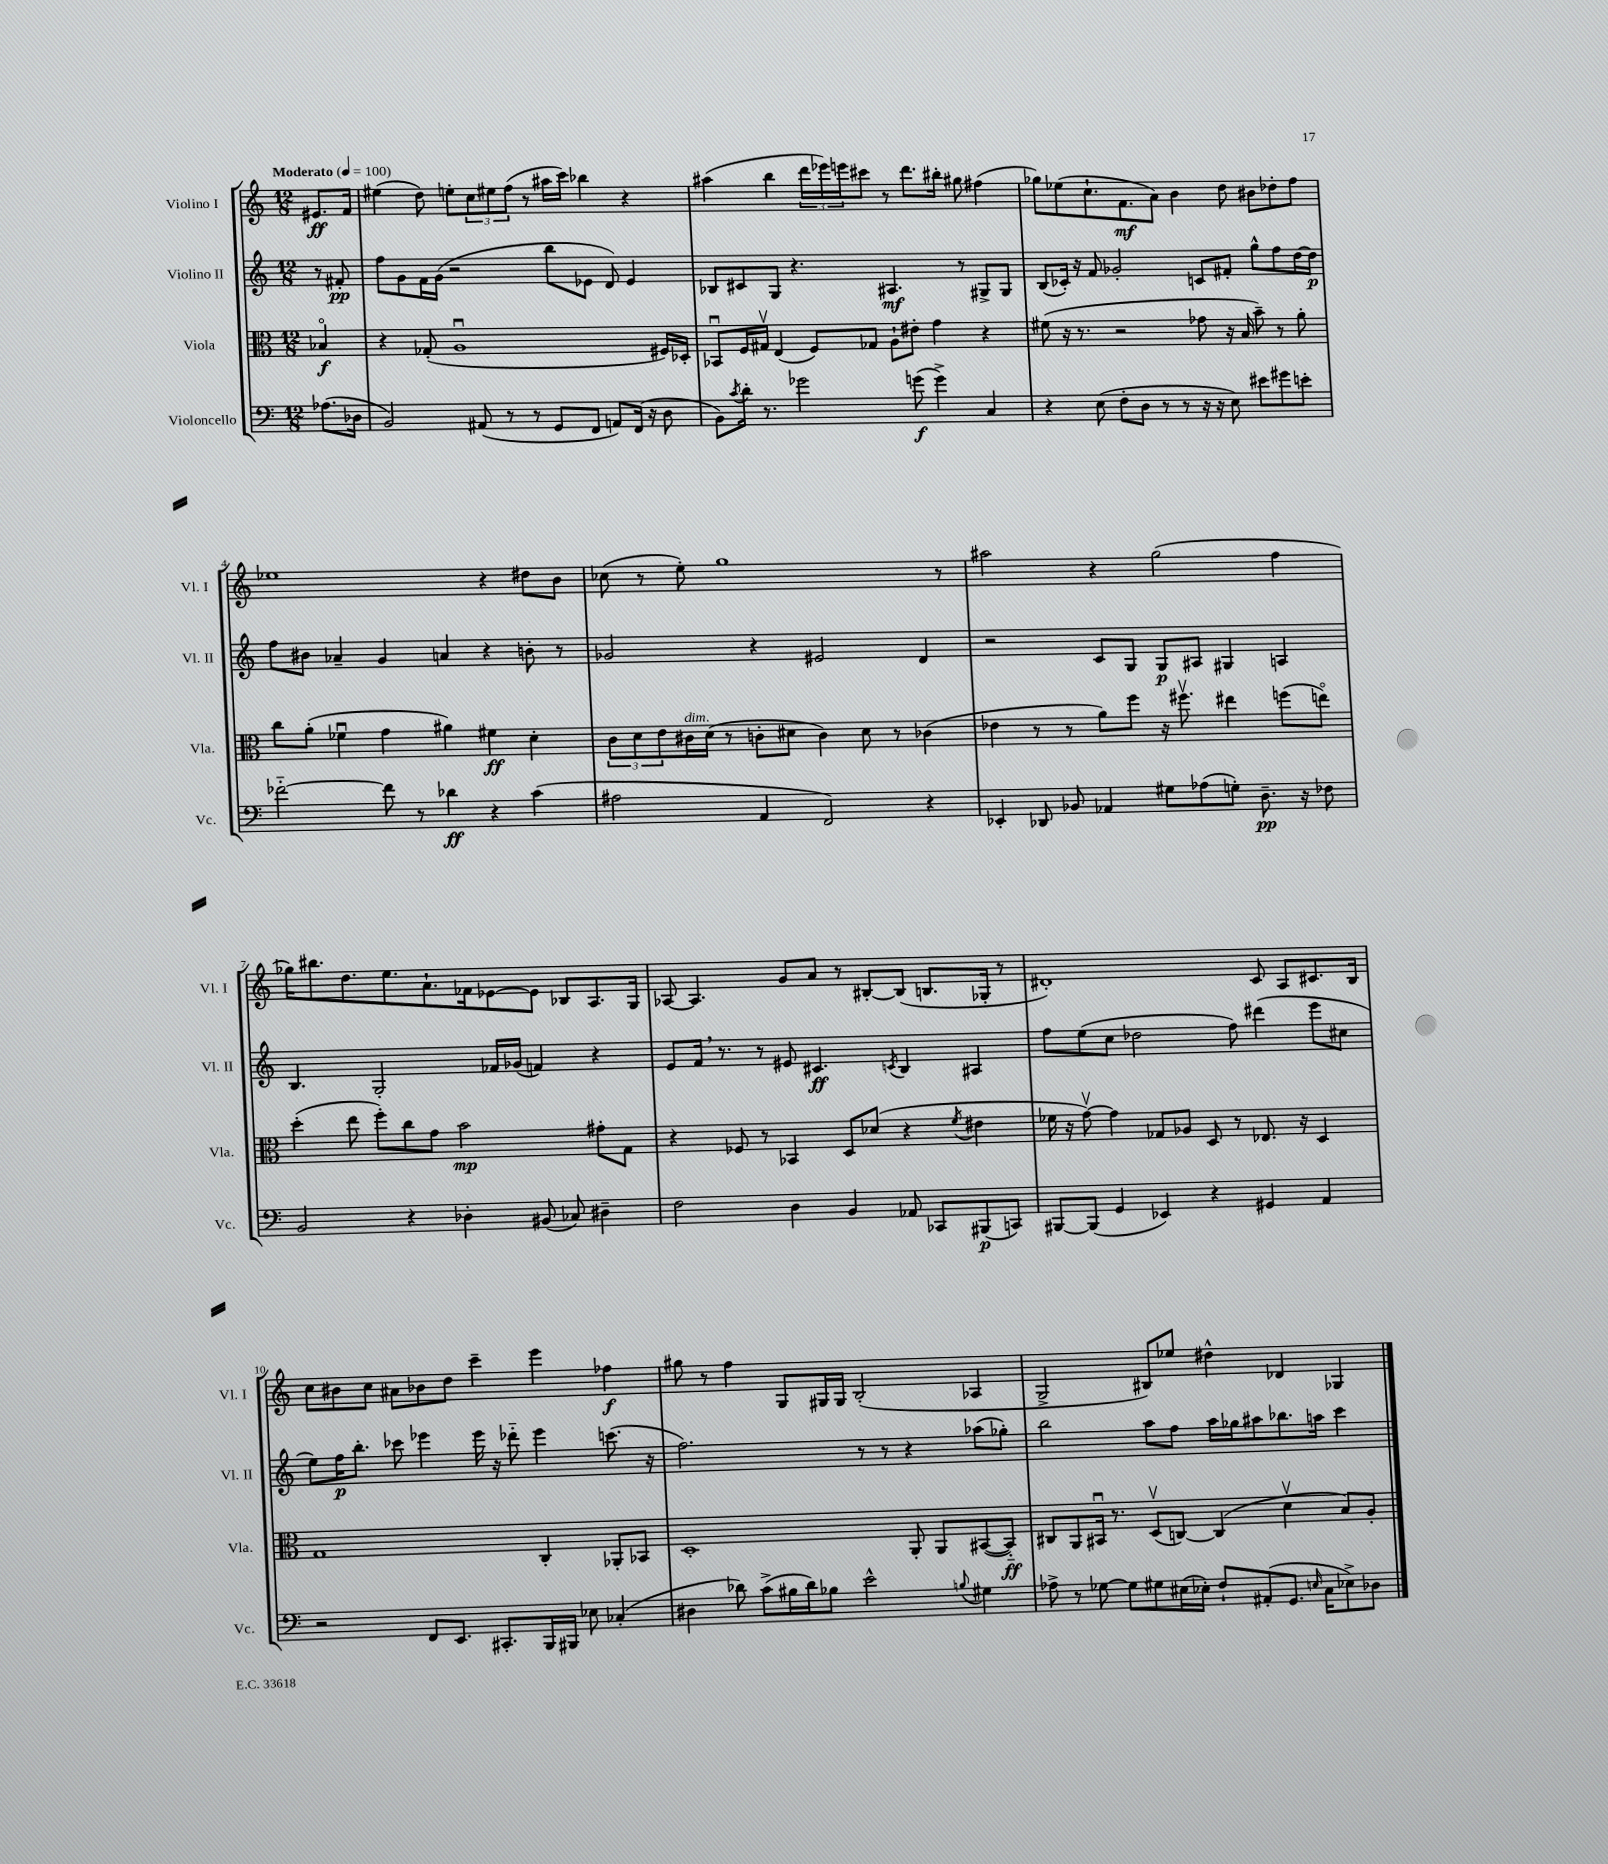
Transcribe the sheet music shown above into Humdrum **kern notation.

**kern	**kern	**kern	**kern
*staff4	*staff3	*staff2	*staff1
*clefF4	*clefC3	*clefG2	*clefG2
*k[]	*k[]	*k[]	*k[]
*M12/8	*M12/8	*M12/8	*M12/8
*MM100	*MM100	*MM100	*MM100
(8.A-\L	4B-o/	8r	8.e#/L
.	.	8f#'/	.
16D-\Jk	.	.	16f/Jk
=	=	=	=
2BB/)	4r	8ff\L	(4ee#\
.	.	8g\	.
.	(8G-'/	16f\L	8dd\)
.	.	(16g\JJ	.
.	1Au	2r	8ee'\L
(8AA#/	.	.	12cc\
.	.	.	12ee#\
8r	.	.	.
.	.	.	(12ff\J
8r	.	.	8r
8GG/L	.	8bb\L	16aa#\LL
.	.	.	16ccc\JJ)
8FF/J	.	8e-\J	4bb-\
8AA/L)	.	8d/)	.
(16FF/Jk	.	4e-/	4r
16r	.	.	.
8D\	16F#/LL)	.	.
.	16D-'/JJ	.	.
=	=	=	=
8BB\L)	8BB-u/L	8B-/L	(4aa#\
8qc/	.	.	.
16d'\Jk	16F/L	8c#/	.
8.r	16G#v/JJ	.	.
.	(4E/	8G/J	4bb\
2g-\	.	4.r	.
.	8F/L)	.	24ddd\LL
.	.	.	24eee-\)
.	.	.	24eee\J
.	8G-/J	.	8ccc#\J
.	8A`\L	4.A#/	8r
(8g\	8e#'\J	.	8.ddd\L
4g^\)	4g\	.	.
.	.	.	16bb#'\Jk
.	.	8r	8gg#\
4C/	4r	8G#^/L	(4ff#\
.	.	8G#/J	.
=	=	=	=
4r	(8f#\	(8B/L	8gg-\L)
.	16r	16c-'/Jk)	(8ee-\
.	8.r	16r	.
(8E\	.	8f/	8.cc`\
8F'\L	2r	2g-'/	.
.	.	.	8.f\
8D\J	.	.	.
8r	.	.	8a\J)
8r	.	.	4b\
16r	8g-\	8c/L	.
16r	.	.	.
8E\)	16r	8f#'/J	8dd\
.	16B/	.	.
8e#\L	8b~\)	8gg^^\L	8b#\L
8g#\	8r	8ff\	8dd-'\
8e'\J	8a'\	[16dd\L	8ff\J
.	.	16dd\]JJ	.
=	=	=	=
[2f-'~\	8cc\L	8ff\L	1ee-
.	(8a'\J	8b#\J	.
.	4f-u\	4a-~/	.
8f-\]	4g\	4g/	.
8r	.	.	.
4d-\	4a#\)	4a/	.
4r	4f#\	4r	4r
(4c\	4d'\	8b'\	8dd#\L
.	.	8r	8b\J
=	=	=	=
2A#\	12c\L	2g-/	(8cc-\
.	12d\	.	.
.	.	.	8r
.	12e\	.	.
.	16c#\L	.	8ee'\)
.	(16d\JJ	.	.
.	8r	.	1gg
4AA/	8c'\L	4r	.
.	8d#\J	.	.
2FF/)	4c\)	2e#/	.
.	8d#\	.	.
.	8r	.	.
4r	(4c-\	4d/	.
.	.	.	8r
=	=	=	=
4EE-'/	4e-\	2r	2aa#\
8DD-/	8r	.	.
8BB-/	8r	.	.
4AA-/	8a\L)	8c/L	4r
.	8ff\J	8G/J	.
8G#\L	16r	8G/L	(2gg\
.	8.ff#v\	.	.
(8A-\	.	8A#/J	.
8G'\J)	4ee#\	4G#/	.
8.D~\	.	.	.
.	(8ff\L	4A/	4ff\
16r	.	.	.
8F-\	8eeo\J)	.	.
=	=	=	=
2BB/	(4dd'\	4.B/	16gg-\LK)
.	.	.	8.bb#\
.	8ee\	.	8.dd\
.	8ff'\L)	2G'/	.
.	.	.	8.ee\
4r	8cc\	.	.
.	8g\J	.	8.a`\
4D-'\	2b\	.	.
.	.	.	16f-\k
.	.	16f-/LL	[8e-\
.	.	(16g-/JJ	.
(8BB#/	.	4f/)	8e-\]J
8C-/)	.	.	8B-/L
4D#~\	8g#'\L	4r	8.A/
.	8G\J	.	.
.	.	.	16G/Jk
=	=	=	=
2F\	4r	8e/L	[8A-/
.	.	16f/Jk	4.A-/]
.	.	8.r	.
.	8F-/	.	.
.	8r	8r	.
4D\	4BB-/	8e#/	8g/L
.	.	4.c#/	8a/J
4BB/	8D/L	.	8r
.	(8d-/J	.	[8B#'/L
.	.	8qc/	.
8AA-/	4r	4B/	(8B#/]J
8CC-/L	.	.	8.B/L
.	8qf/	.	.
(8BBB#/	4e#\	4A#/	.
.	.	.	16G-'/Jk
8CC/J)	.	.	8r
=	=	=	=
[8BBB#/L	16f-\	8ff\L	1d#')
.	16r	.	.
(8BBB#/]J	[8gv\)	(8ee\	.
4GG/	4g\]	8cc\J	.
.	.	2dd-\	.
4EE-/)	8G-/L	.	.
.	8A-/J	.	.
4r	8D/	.	.
.	8r	8ff\)	.
4GG#/	8.E-/	(4ddd#\	8c/
.	.	.	8A/L
.	16r	.	.
4AA/	4D/	8eee\L	8.c#/
.	.	8cc#\J	.
.	.	.	16B/Jk
=	=	=	=
2r	1G	8ee\L)	8cc\L
.	.	16ff\K	8b#\
.	.	8.bb'\J	.
.	.	.	8cc\J
.	.	8ccc-\	8a#\L
8FF/L	.	4eee-\	8b-\
8.EE/J	.	.	8dd\J
.	.	16eee-\	4ccc~\
8.CC#'/L	.	16r	.
.	.	8ddd-'~\	.
16BBB/L	4C'/	4eee-\	4eee\
16BBB#/JJ	.	.	.
8E-\	.	.	.
(4C-'/	8AA-'/L	(8.ccc\	4ff-\
.	8BB-/J	.	.
.	.	16r	.
=	=	=	=
4D#\	1D'	2.ff\)	8gg#\
.	.	.	8r
8d-\)	.	.	4ff\
(8c^\L	.	.	.
16B#\L	.	.	8G/L
16d-\J)	.	.	.
8B-\J	.	.	16G#/L
.	.	.	16G#/JJ
2e^^\	.	8r	(2B'/
.	.	8r	.
.	8AA'/	4r	.
.	8AA/L	.	.
8qqB/	.	.	.
4G#\	([8BB#/	(8aa-\L	4A-/
.	8BB#'~/]J)	8gg-'\J)	.
=	=	=	=
8A-^\	8C#/L	2bb\	2G^/
8r	8AA/	.	.
[8G-\	16BB#u/Jk	.	.
.	8.r	.	.
8G-\]L	.	.	.
8G#\	(8Dv/L	8aa\L	8B#/L)
(16E#\L	[8C/J)	8ff\J	8ee-/J
16E-'\JJ)	.	.	.
8F`/L	(4C/]	16aa\LL	4dd#^^\
.	.	16gg-\J	.
(8AA#'/	.	8aa#\	.
8.GG/J	4dv\	8.bb-\	4d-/
16qqE/	.	.	.
16C\LK	.	16aa\Jk	.
8E-^\)	8B/L)	4ccc\	4G-/
8D-\J	8A'/J	.	.
==	==	==	==
*-	*-	*-	*-
